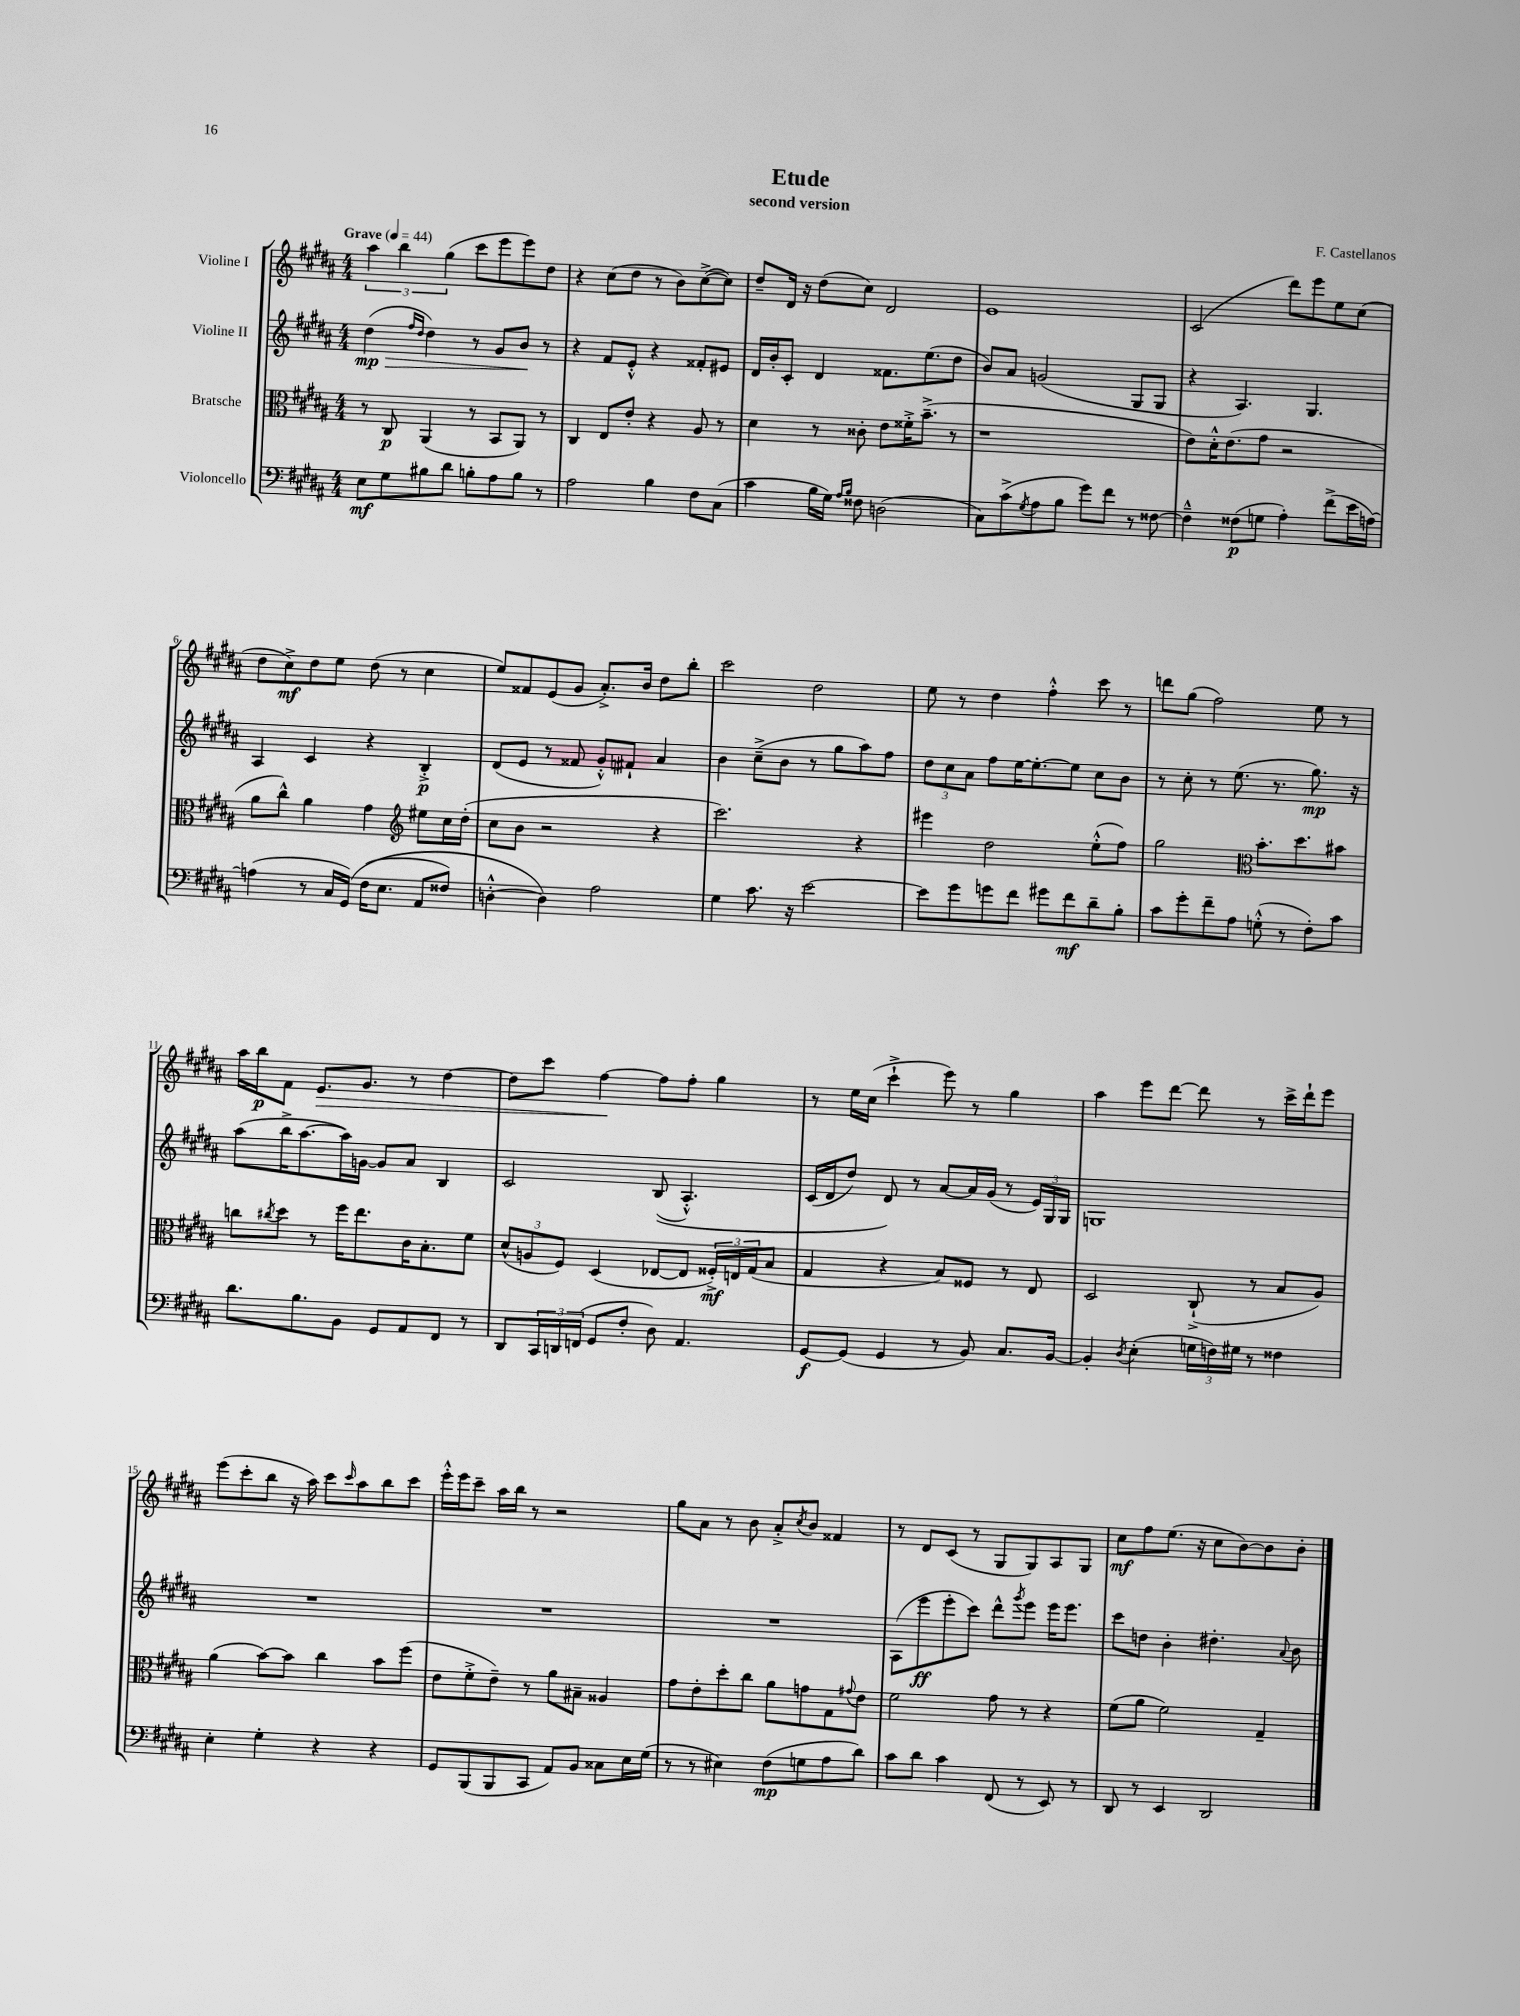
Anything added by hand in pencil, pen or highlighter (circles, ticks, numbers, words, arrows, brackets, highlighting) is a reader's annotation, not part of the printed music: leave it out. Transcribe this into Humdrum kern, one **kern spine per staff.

**kern	**kern	**kern	**kern
*staff4	*staff3	*staff2	*staff1
*clefF4	*clefC3	*clefG2	*clefG2
*k[f#c#g#d#a#]	*k[f#c#g#d#a#]	*k[f#c#g#d#a#]	*k[f#c#g#d#a#]
*M4/4	*M4/4	*M4/4	*M4/4
*MM44	*MM44	*MM44	*MM44
8E	8r	(4dd#	6aa#
8G#	8C#	.	.
.	.	.	6bb
.	.	16qqff#	.
.	.	16qqdd#	.
8B#	(4AA#	4dd#)	.
.	.	.	(6gg#
8d#	.	.	.
8B'	8r	8r	8ccc#
8A#	8BB	8g#	8eee
8B	8AA#)	8b	8eee)
8r	8r	8r	8dd#
=	=	=	=
2A#	4C#	4r	4r
.	8E	8f#	(8cc#
.	8e'	8e'^^	8dd#
4B	4r	4r	8r
.	.	.	8b)
8F#	8A#	8f##'	([8cc#^
(8C#	8r	8e#	8cc#])
=	=	=	=
4c#	4d#	16d#	8dd#~
.	.	16b'	.
.	.	8c#'	16d#
.	.	.	16r
16B	8r	4d#	(8dd#
16G#)	.	.	.
16qqA#	.	.	.
16qqB	.	.	.
8F##	8c##'	.	8cc#)
(2D	8e	8.f##	2d#
.	16f##'^	.	.
.	(8.b~^	(8.ee	.
.	8r	8dd#	.
=	=	=	=
8C#)	1r	8b)	1e
(8c#^	.	8a#	.
8qG#	.	.	.
8A#	.	(2g	.
8B	.	.	.
8g#)	.	.	.
8f#	.	.	.
8r	.	8G#	.
[8F##	.	8G#	.
=	=	=	=
4F##~^^]	8e)	4r	(2c#
.	16d#'^^	.	.
.	(8.e	.	.
(8F##	.	4.A#)	.
8G	8g#	.	.
4A#')	2r	.	8ddd#)
.	.	4.G#	8eee
(8f#^	.	.	8ee
16e	.	.	(8cc#
[16A)	.	.	.
=	=	=	=
(4A]	8a#	4A#	8dd#
.	8cc#^^)	.	8cc#^)
8r	4a#	4c#	8dd#
16C#	.	.	8ee
&(16GG#)	.	.	.
(16F#	4g#	4r	(8dd#
8.E	.	.	.
.	.	.	8r
*	*clefG2	*	*
8AA#	8ee#	4B'^	4cc#
8F##)	16cc#	.	.
.	(16dd#'	.	.
=	=	=	=
[4D'^^	8cc#	(8d#	8ee)
.	8b	8e	8f##
4D]&)	2r	8r	(8e
.	.	8f##	8g#
2A#	.	8g#'^^)	8.a#'^)
.	.	8f#`	.
.	.	.	16b
.	4r	4a#	8dd#
.	.	.	8bb'
=	=	=	=
4G#	2.ccc#)	4b	2ccc#
8.c#	.	(8cc#~^	.
.	.	8b	.
16r	.	.	.
[2e	.	8r	2dd#
.	.	8gg#	.
.	4r	8aa#)	.
.	.	8ff#	.
=	=	=	=
8e]	4eee#	12dd#	8ee
.	.	12cc#	.
8g#	.	.	8r
.	.	12a#	.
8g	2dd#	8ff#	4dd#
8f#	.	[16ee	.
.	.	8.ee'_	.
8g#	.	.	4ff#'^^
8f#	.	8ee]	.
8d#~	(8ee'^^	8cc#	8ccc#
8B'	8ff#)	8b	8r
=	=	=	=
8c#	2gg#	8r	8ddd
8g#'	.	8cc#'	(8gg#
8f#~	.	8r	2ff#)
8A#	.	(8.ee	.
*	*clefC3	*	*
(8G'^^	8.b'	.	.
.	.	8.r	.
8r	.	.	.
.	8.dd#	.	.
8F#')	.	8.gg#)	8ee
8c#	8b#	.	8r
.	.	16r	.
=	=	=	=
8.d#	8cc	(8aa#	16aa#
.	.	.	16bb
.	8qcc#	.	.
.	8dd#	16bb^	8f#
8.B	.	[8.aa#	.
.	8r	.	8.e
8BB	16ff#	16aa#])	.
.	8.ee	[16g	8.g#
8GG#	.	8g]	.
8AA#	16c#	8a#	8r
.	8.B'	.	.
8FF#	.	4B	[4dd#
8r	8f#	.	.
=	=	=	=
8DD#	(12d#^^	2c#	8dd#]
.	12A	.	.
24CC#	.	.	8ccc#
24DD	12F#)	.	.
(24FF	.	.	.
8GG#	(4D#	.	[4ff#
8F#'	.	.	.
8D#)	[8E-	&((8B	8ff#]
4.AA#	8E-]	4.A#'^^)	8ff#'
.	24F##'^)	.	4gg#
.	24E	.	.
.	(24G#	.	.
.	8B	.	.
=	=	=	=
[8GG#	4G#	(16c#	8r
.	.	16d#	.
(8GG#]	.	8dd#)	16ee
.	.	.	(16cc#
4GG#	4r	8d#&)	4ccc#`^
.	.	8r	.
8r	8B)	[8a#	8eee)
8BB)	8F##	16a#]	8r
.	.	(16g#	.
8.C#	8r	8r	4gg#
.	8E	24e)	.
.	.	24G#	.
[16BB	.	.	.
.	.	24G#	.
=	=	=	=
4BB']	2D#	1G	4aa#
8qD#	.	.	.
(4E'	.	.	8eee
.	.	.	[8ddd#
24G	(8C#`^	.	8ddd#]
24F)	.	.	.
24G#	.	.	.
8r	8r	.	8r
4F##	8B	.	16ccc#^
.	.	.	16ddd#`
.	8A#)	.	8eee
=	=	=	=
4E'	(4a#	1r	(8eee
.	.	.	8ccc#'
4G#'	[8b)	.	8bb
.	8b]	.	16r
.	.	.	16aa#)
4r	4cc#	.	8ccc#
.	.	.	16qqccc#
.	.	.	8aa#
4r	8b	.	8bb
.	(8ff#	.	8ccc#
=	=	=	=
8GG#	8e	1r	16eee'^^
.	.	.	16eee
(8BBB	8f#'^	.	8ccc#~
8BBB	8e~)	.	16aa#
.	.	.	16bb
8CC#	8r	.	8r
8AA#)	8a#	.	2r
8BB	8B#~	.	.
8C##	4A##	.	.
16E	.	.	.
(16G#	.	.	.
=	=	=	=
8r	8g#	1r	8gg#
8r	8e'	.	8a#
4E#)	8dd#'	.	8r
.	8cc#	.	8b
(8F#	8a#	.	8a#'^
.	.	.	8qcc#
8G	8g	.	8b
8A#	8G#	.	4f##
.	8qqg#	.	.
8d#)	8e	.	.
=	=	=	=
8c#	2f#	(8A#	8r
8d#	.	8eee	8d#
4c#	.	8eee'	(8c#
.	.	8ccc#)	8r
(8FF#	8g#	8ddd#^^	8G#
.	.	8qggg#	.
8r	8r	8eee	8G#)
8EE)	4r	16eee	8A#
.	.	8.eee	.
8r	.	.	8G#
=	=	=	=
8DD#	(8f#	8ccc#	8cc#
8r	8a#	8dd	8ff#
4EE	2f#)	4b'	(8.ee
.	.	.	16r
2DD#	.	4.dd#'	8cc#
.	.	.	[8b)
.	4G#~	.	8b]
.	.	8qqa#	.
.	.	8b	8b'
==	==	==	==
*-	*-	*-	*-
